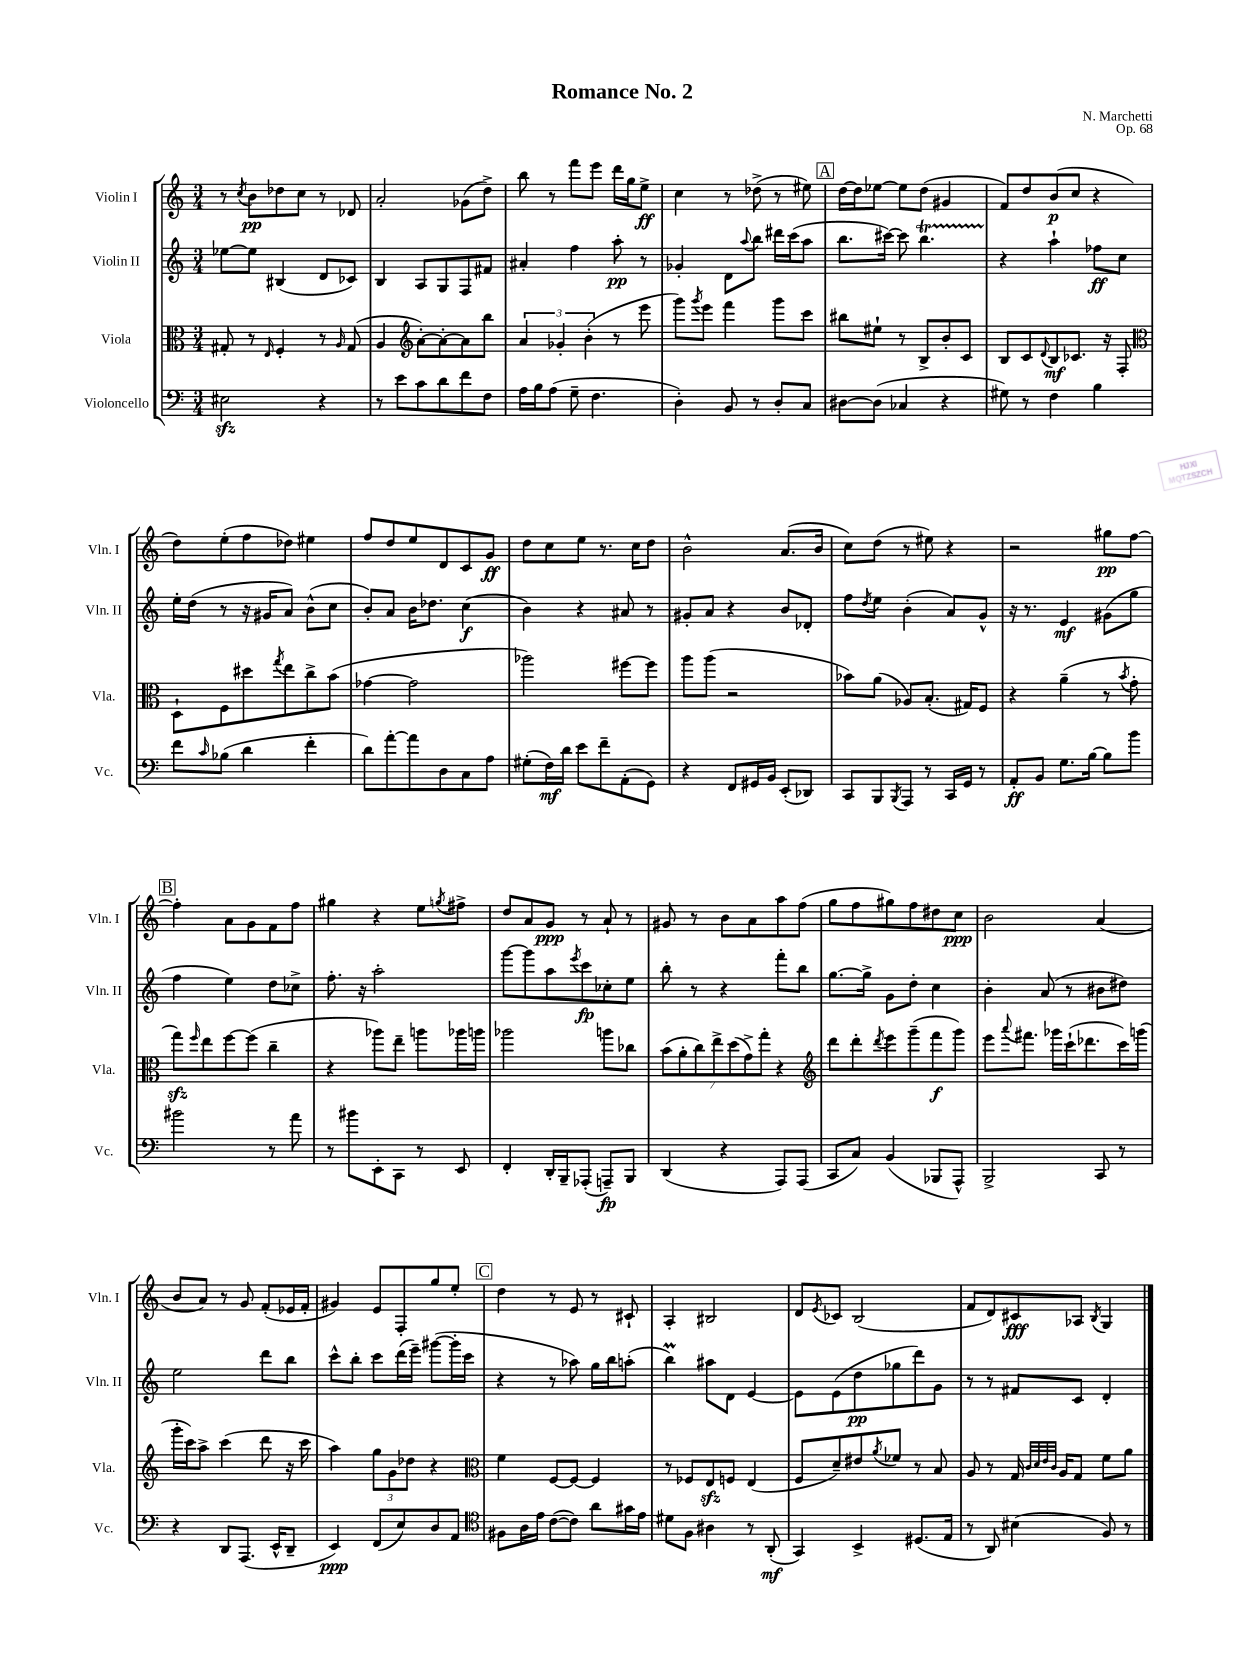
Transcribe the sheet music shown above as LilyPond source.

\header { title = "Romance No. 2" composer = "N. Marchetti" opus = "Op. 68" }
<<
\new StaffGroup <<
\new Staff = "s0" \with { instrumentName = "Violin I" shortInstrumentName = "Vln. I" } {
    \clef treble \key c \major \numericTimeSignature \time 3/4
    r8 \acciaccatura { c''8 } b'8\pp des''8 c''8 r8 des'8 |
    a'2-. ges'8( d''8->) |
    b''8 r8 f'''8 e'''8 d'''16 g''16 e''8->\ff |
    c''4 r8 des''8->( r8 eis''8) |
    \mark \markup { \box "A" } d''16~ d''16 ees''8~ ees''8 d''8( gis'4 |
    f'8) d''8 b'8\p( c''8 r4 |
    d''8) e''8-.( f''8 des''8) eis''4 |
    f''8 d''8 e''8 d'8 c'8 g'8\ff |
    d''8 c''8 e''8 r8. c''16 d''8 |
    b'2-^ a'8.( b'16 |
    c''8) d''8( r8 eis''8) r4 |
    r2 gis''8\pp f''8~ |
    \mark \markup { \box "B" } f''4-. a'8 g'8 f'8 f''8 |
    gis''4 r4 e''8 \acciaccatura { g''8 } fis''8-> |
    d''8 a'8 g'8\ppp r8 a'8-! r8 |
    gis'8 r8 b'8 a'8 a''8 f''8( |
    g''8 f''8 gis''8) f''8 dis''8 c''8\ppp |
    b'2 a'4( |
    b'8 a'8) r8 g'8 f'8-.( ees'16 f'16-. |
    gis'4) e'8 f8-. g''8 e''8-. |
    \mark \markup { \box "C" } d''4 r8 e'8 r8 cis'8-! |
    a4-. bis2 |
    d'8 \acciaccatura { e'8 } ces'8 b2( |
    f'8 d'8) cis'8\fff aes8 \acciaccatura { b8 } g4 \bar "|." |
}
\new Staff = "s1" \with { instrumentName = "Violin II" shortInstrumentName = "Vln. II" } {
    \clef treble \key c \major \numericTimeSignature \time 3/4
    ees''8~ ees''8 bis4( d'8 ces'8) |
    b4 a8 g8 f8 fis'8 |
    ais'4-. f''4 a''8-.\pp r8 |
    ges'4-. d'8 \appoggiatura { a''8 } b''8 dis'''16 c'''16( a''8 |
    \mark \markup { \box "A" } b''8. cis'''16~) cis'''8 b''4.\startTrillSpan |
    r4\stopTrillSpan a''4-! fes''8\ff c''8 |
    e''16-. d''16( r8 r16 gis'16 a'8) b'8-^( c''8 |
    b'8-.) a'8 b'16 des''8. c''4\f( |
    b'4) r4 ais'8 r8 |
    gis'8-. a'8 r4 b'8 des'8-. |
    f''8 \acciaccatura { d''8 } e''8 b'4-.( a'8) g'8-^ |
    r16 r8. e'4\mf gis'8( g''8 |
    \mark \markup { \box "B" } f''4 e''4) d''8 ces''8-> |
    f''8.-. r16 a''2-. |
    g'''8~ g'''8 a''8 \acciaccatura { e'''8 } c'''8\fp ces''8-. e''8 |
    b''8-. r8 r4 f'''8-. b''8 |
    g''8.~ g''16-> g'8 d''8-. c''4 |
    b'4-. a'8( r8 bis'8 dis''8) |
    e''2 d'''8 b''8 |
    c'''8-^ b''8-. c'''8 d'''16( e'''16--) gis'''8~( gis'''16-. c'''16 |
    \mark \markup { \box "C" } r4 r8 aes''8) g''16 b''16 a''8-.( |
    b''4\prall) ais''8 d'8 e'4~ |
    e'8 e'8( d''8\pp ges''8 d'''8) g'8 |
    r8 r8 fis'8 c'8 d'4-. \bar "|." |
}
\new Staff = "s2" \with { instrumentName = "Viola" shortInstrumentName = "Vla." } {
    \clef alto \key c \major \numericTimeSignature \time 3/4
    gis8-. r8 \grace { e16 } f4-. r8 \grace { a16 } gis8( |
    a4 \clef treble a'8~-.) a'8~-. a'8 b''8 |
    \tuplet 3/2 { a'4 ges'4-. b'4-.( } r8 e'''8 |
    g'''8) \acciaccatura { g'''8 } e'''8 f'''4 g'''8 c'''8 |
    \mark \markup { \box "A" } bis''8 eis''8-! r8 b8-> b'8-. c'8 |
    b8 c'8 \appoggiatura { d'8 } b8\mf ces'8. r16 f8-. |
    \clef alto d8-! f8 dis''8 \acciaccatura { g''8 } e''8 c''8-> b'8( |
    ges'4~ ges'2 |
    aes''2) fis''8~ fis''8 |
    a''8 a''8( r2 |
    bes'8) a'8( aes8) b8.-.( gis16) f8 |
    r4 a'4--( r8 \acciaccatura { b'8 } g'8-. |
    \mark \markup { \box "B" } g''8\sfz) \grace { f''16 } e''8 f''8~ f''8( c''4-- |
    r4 aes''8) e''8-- a''8 aes''16 a''16 |
    aes''2 a''8 ces''8 |
    \tuplet 7/4 { b'8( a'8-. c''8) e''8-> d''8( g'8->) g''8-. } r4 |
    \clef treble d'''8 d'''8-. \acciaccatura { d'''8 } e'''8 g'''8--( f'''8\f g'''8) |
    e'''8 \appoggiatura { a'''8 } fis'''8. ges'''16 c'''16-!( des'''8. c'''16) g'''16( |
    g'''16-. c'''16) a''8-> c'''4( d'''8 r16 c'''16 |
    a''4) \tuplet 3/2 { g''8 g'8 des''8 } r4 |
    \mark \markup { \box "C" } \clef alto f'4 f8~ f8~ f4 |
    r8 fes8 e8\sfz f8 e4( |
    f8 d'8--) eis'8 \acciaccatura { a'8 } fes'8 r8 b8 |
    a8 r8 g16 \grace { c'32 d'32 e'32 c'32 } a16 g8 f'8 a'8 \bar "|." |
}
\new Staff = "s3" \with { instrumentName = "Violoncello" shortInstrumentName = "Vc." } {
    \clef bass \key c \major \numericTimeSignature \time 3/4
    eis2\sfz r4 |
    r8 e'8 c'8 d'8 f'8 f8 |
    a16 b16 a8( g8-- f4. |
    d4-.) b,8 r8 d8-. c8 |
    \mark \markup { \box "A" } dis8~ dis8( ces4 r4 |
    gis8) r8 f4 b4 |
    f'8 \grace { c'16 } bes8( d'4 f'4-. |
    d'8) a'8~-. a'8 d8 c8 a8 |
    gis8-.( f16\mf) d'16 e'8 f'8-- a,8-.( g,8) |
    r4 f,8 gis,16 b,16 e,8-.( des,8) |
    c,8 b,,8 \acciaccatura { b,,8 } a,,8 r8 c,16 g,16 r8 |
    a,8-.\ff b,8 g8. b16~ b8 b'8 |
    \mark \markup { \box "B" } bis'2 r8 a'8 |
    r8 bis'8 e,8-. c,8 r8 e,8 |
    f,4-. d,16-. b,,16-- aes,,8-.( a,,8--\fp) b,,8 |
    d,4( r4 a,,8) a,,8( |
    c,8 c8) b,4( bes,,8 a,,8-^) |
    b,,2-> c,8 r8 |
    r4 d,8 a,,8.( e,16-^ d,8-- |
    e,4\ppp) f,8( e8) d8 a,8 |
    \mark \markup { \box "C" } \clef tenor fis8 a16 e'16 c'8~( c'8) a'8 gis'16 e'16 |
    dis'8 f8 ais4 r8 a,8-.\mf( |
    g,4) b,4-> dis8.( e16 |
    r8 a,8) bis4( f8) r8 \bar "|." |
}
>>
>>
\layout { \context { \Score \remove "Bar_number_engraver" } }
